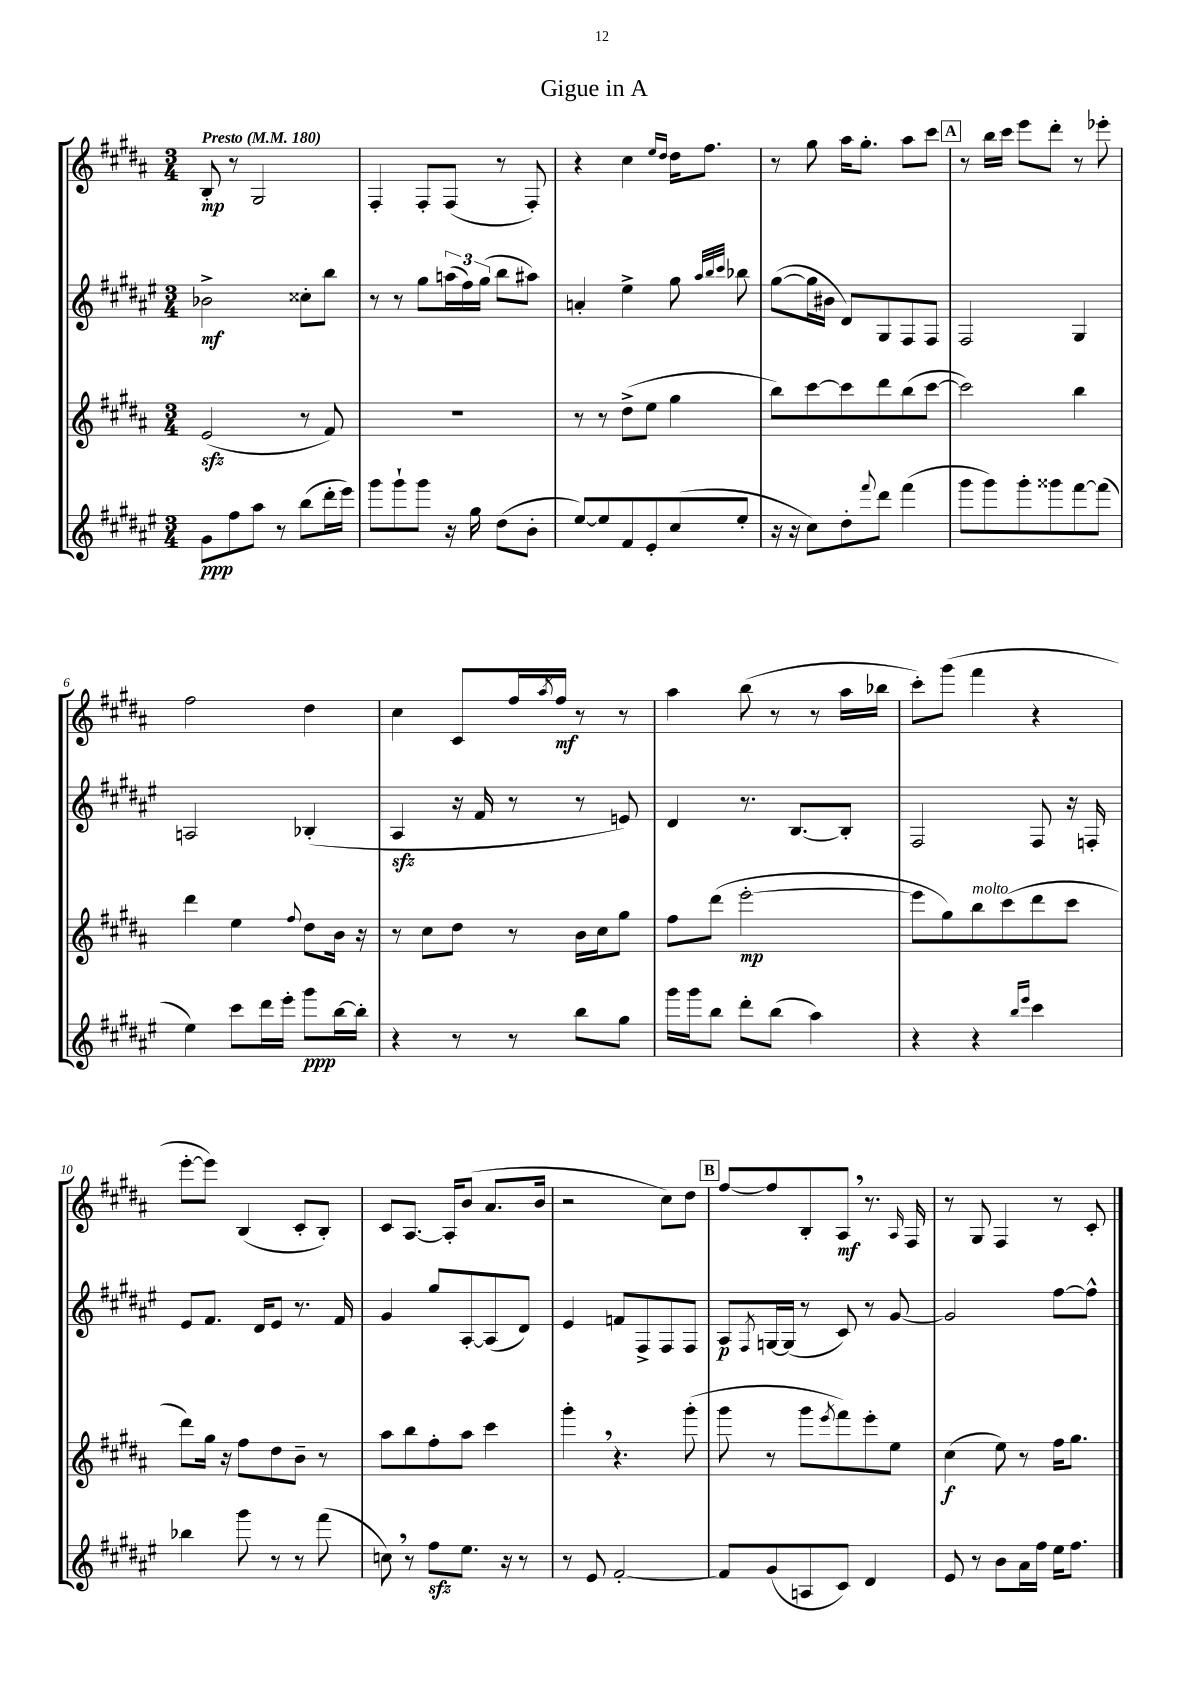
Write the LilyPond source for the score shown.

\header { title = "Gigue in A" }
<<
\new StaffGroup <<
\new Staff = "s0" {
    \clef treble \key b \major \numericTimeSignature \time 3/4 \tempo "Presto" 4 = 180
    b8-.\mp r8 gis2 |
    fis4-. fis8-. fis8( r8 fis8-.) |
    r4 cis''4 \grace { e''16 dis''16 } dis''16 fis''8. |
    r8 gis''8 ais''16 gis''8.-. ais''8 cis'''8 |
    \mark \markup { \box "A" } r8 b''16 cis'''16 e'''8 dis'''8-. r8 ees'''8-. |
    fis''2 dis''4 |
    cis''4 cis'8 fis''16 \acciaccatura { ais''8 } fis''16\mf r8 r8 |
    ais''4 b''8( r8 r8 ais''16 bes''16 |
    cis'''8-.) gis'''8( fis'''4 r4 |
    e'''8~-. e'''8) b4( cis'8-. b8-.) |
    cis'8 ais8.~ ais16-. b'8( ais'8. b'16 |
    r2 cis''8) dis''8 |
    \mark \markup { \box "B" } fis''8~ fis''8 b8-. ais8\mf \breathe r8. \grace { ais16 } fis16 |
    r8 gis8 fis4 r8 cis'8-. \bar "|." |
}
\new Staff = "s1" {
    \clef treble \key fis \major \numericTimeSignature \time 3/4
    bes'2->\mf cisis''8-. b''8 |
    r8 r8 gis''8 \tuplet 3/2 { a''16( fis''16) gis''16( } b''8 ais''8) |
    a'4-. eis''4-> gis''8 \grace { ais''32 b''32 cis'''32 } bes''8 |
    gis''8~( gis''16 bis'16 dis'8) gis8 fis8 fis8 |
    \mark \markup { \box "A" } fis2 gis4 |
    a2 bes4-.( |
    ais4\sfz r16 fis'16 r8 r8 e'8) |
    dis'4 r8. b8.~ b8-. |
    fis2 fis8 r16 f16-. |
    eis'8 fis'8. dis'16 eis'8 r8. fis'16 |
    gis'4 gis''8 ais8~-. ais8( dis'8) |
    eis'4 f'8 fis8-> fis8 fis8 |
    \mark \markup { \box "B" } ais8\p \acciaccatura { fis8 } g16~ g16( r8 cis'8) r8 gis'8~ |
    gis'2 fis''8~ fis''8-^ \bar "|." |
}
\new Staff = "s2" {
    \clef treble \key b \major \numericTimeSignature \time 3/4
    e'2\sfz( r8 fis'8) |
    r2. |
    r8 r8 dis''8->( e''8 gis''4 |
    b''8) cis'''8~ cis'''8 dis'''8 b''8( cis'''8~ |
    \mark \markup { \box "A" } cis'''2) b''4 |
    dis'''4 e''4 \appoggiatura { fis''8 } dis''8 b'16 r16 |
    r8 cis''8 dis''8 r8 b'16 cis''16 gis''8 |
    fis''8 dis'''8( e'''2~-.\mp |
    e'''8 gis''8) b''8^\markup { \italic "molto" } cis'''8( dis'''8 cis'''8 |
    dis'''8) gis''16 r16 fis''8 dis''8 b'8-- r8 |
    ais''8 b''8 fis''8-. ais''8 cis'''4 |
    gis'''4-. \breathe r4. gis'''8-.( |
    \mark \markup { \box "B" } gis'''8 r8 gis'''8 \acciaccatura { e'''8 } fis'''8) e'''8-. e''8 |
    cis''4\f( e''8) r8 fis''16 gis''8. \bar "|." |
}
\new Staff = "s3" {
    \clef treble \key fis \major \numericTimeSignature \time 3/4
    gis'8\ppp fis''8 ais''8 r8 b''8( dis'''16-. eis'''16) |
    gis'''8 gis'''8-! gis'''8 r16 gis''16 dis''8( b'8-. |
    eis''8~) eis''8 fis'8 eis'8-. cis''8( eis''8-. |
    r16 r16 cis''8) dis''8-. \appoggiatura { fis'''8 } dis'''8 fis'''4( |
    \mark \markup { \box "A" } gis'''8 gis'''8) gis'''8-. gisis'''8 fis'''8~ fis'''8( |
    eis''4) cis'''8 dis'''16 eis'''16-. gis'''8\ppp b''16~ b''16-. |
    r4 r8 r8 b''8 gis''8 |
    gis'''16 gis'''16 b''8 dis'''8-. b''8( ais''4) |
    r4 r4 \grace { b''16 eis'''16 } cis'''4 |
    bes''4 gis'''8 r8 r8 fis'''8( |
    c''8) \breathe r8 fis''8\sfz eis''8. r16 r8 |
    r8 eis'8 fis'2~-. |
    \mark \markup { \box "B" } fis'8 gis'8( a8 cis'8) dis'4 |
    eis'8 r8 b'8 ais'16 fis''16 eis''16 fis''8. \bar "|." |
}
>>
>>
